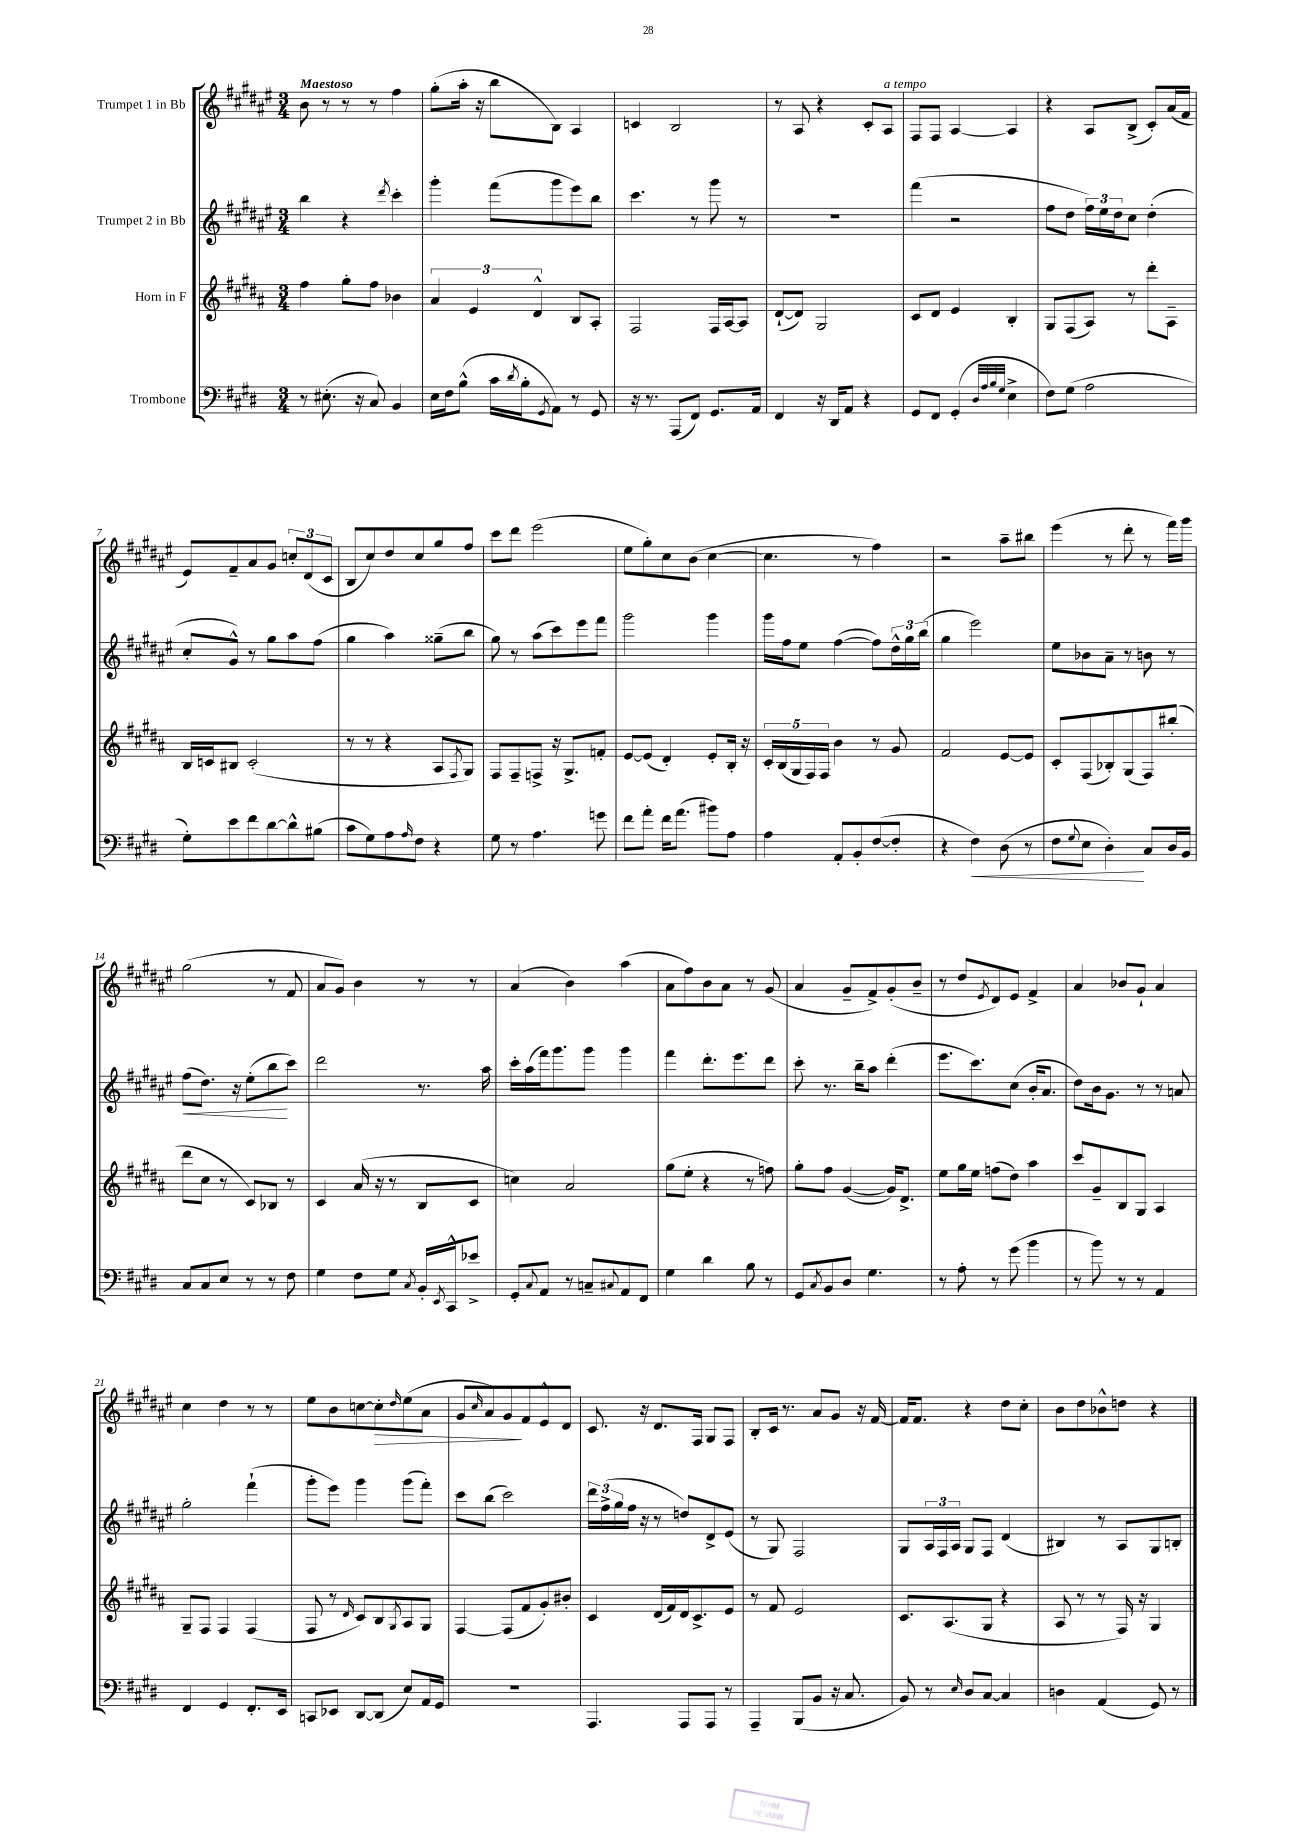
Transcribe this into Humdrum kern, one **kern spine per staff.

**kern	**dynam	**kern	**kern	**dynam	**kern	**dynam
*part4	*part4	*part3	*part2	*part2	*part1	*part1
*staff4	*staff4	*staff3	*staff2	*staff2	*staff1	*staff1
*I"Trombone	*	*I"Horn in F	*I"Trumpet 2 in Bb	*	*I"Trumpet 1 in Bb	*
*clefF4	*	*clefG2	*clefG2	*	*clefG2	*
*k[f#c#g#d#]	*	*k[f#c#g#d#a#]	*k[f#c#g#d#a#e#]	*	*k[f#c#g#d#a#e#]	*
*M3/4	*	*M3/4	*M3/4	*	*M3/4	*
=1	=1	=1	=1	=1	=1	=1
!	!	!	!	!	!LO:TX:a:B:t=Maestoso	!
8r	.	4ff#\	4bb\	.	8b\	.
(8.E#X'\	.	.	.	.	8r	.
.	.	8gg#'\L	4r	.	8r	.
16r	.	.	.	.	.	.
8C#/)	.	8ff#\J	.	.	8r	.
.	.	.	8qddd#/	.	.	.
4BB/	.	4b-X\	4ccc#'\	.	4ff#\	.
=2	=2	=2	=2	=2	=2	=2
16E\LL	.	6a#/	4ggg#'\	.	(8gg#'\L	.
16F#\J	.	.	.	.	.	.
(8B^^\J	.	.	.	.	16aa#'\Jk	.
.	.	6e/	.	.	.	.
.	.	.	.	.	16r	.
16c#\LL	.	.	(8fff#\L	.	8bb\L	.
8qd#/	.	.	.	.	.	.
16B'\J	.	.	.	.	.	.
.	.	6d#^^/	.	.	.	.
8qGG#/	.	.	.	.	.	.
8AA\J)	.	.	8ggg#\	.	8B\J)	.
8r	.	8B/L	8eee#\)	.	4A#/	.
8GG#/	.	8A#'/J	8bb\J	.	.	.
=3	=3	=3	=3	=3	=3	=3
16r	.	2F#/	4.ccc#\	.	4cn/	.
8.r	.	.	.	.	.	.
(8AAA/L	.	.	.	.	2B/	.
8FF#/J)	.	.	8r	.	.	.
8.GG#/L	.	16F#/LL	8ggg#\	.	.	.
.	.	[16A#/J	.	.	.	.
.	.	8A#/J]	8r	.	.	.
16AA/Jk	.	.	.	.	.	.
=4	=4	=4	=4	=4	=4	=4
4FF#/	.	([8d#`/L	2.r	.	8r	.
.	.	8d#/J])	.	.	8A#/	.
16r	.	2G#/	.	.	4r	.
16DD#/KL	.	.	.	.	.	.
8AA/J	.	.	.	.	.	.
4r	.	.	.	.	8c#'/L	.
!	!	!	!	!	!LO:TX:a:i:t=a tempo	!
.	.	.	.	.	8A#/J	.
=5	=5	=5	=5	=5	=5	=5
8GG#/L	.	8c#/L	(4fff#\	.	8F#/L	.
8FF#/J	.	8d#/J	.	.	8F#/J	.
(4GG#'/	.	4e/	2r	.	[4A#/	.
32qqD#/LLL	.	.	.	.	.	.
32qqA/	.	.	.	.	.	.
32qqB/	.	.	.	.	.	.
32qqG#/JJJ	.	.	.	.	.	.
4E^\	.	4B'/	.	.	4A#/]	.
=6	=6	=6	=6	=6	=6	=6
8F#\L)	.	8G#/L	8ff#\L	.	4r	.
(8G#\J	.	(8F#/	8dd#\J	.	.	.
2A\	.	8A#/J)	24ff#\LL)	.	8A#/L	.
.	.	.	24ee#\	.	.	.
.	.	.	24dd#\J	.	.	.
.	.	8r	8cc#\J	.	(8B^/J	.
.	.	8ddd#'\L	(4dd#'\	.	8c#'/L)	.
.	.	8A#~\J	.	.	(16a#/L	.
.	.	.	.	.	16f#/JJ	.
!!LO:LB:g=z
=7	=7	=7	=7	=7	=7	=7
8G#'\L)	.	16B/LL	8cc#'/L	.	8e#/L)	.
.	.	16cn/J	.	.	.	.
8e\	.	8B#X/J	8g#^^/J)	.	8f#~/	.
8f#\	.	(2c'/	8r	.	8a#/	.
[8d#\	.	.	8gg#\L	.	8g#/J	.
8d#^^\]	.	.	8aa#\	.	12ccn'/L	.
.	.	.	.	.	(12d#/	.
(8B#X\J	.	.	(8ff#\J	.	.	.
.	.	.	.	.	12c#/J	.
=8	=8	=8	=8	=8	=8	=8
8c#\L	.	8r	4gg#\	.	8B/L	.
8G#\)	.	8r	.	.	8cc#/)	.
8A\	.	4r	4aa#\)	.	8dd#/	.
16qqA/	.	.	.	.	.	.
8F#\J	.	.	.	.	8cc#/	.
4r	.	8A#/L	(8gg##X~\L	.	8gg#/	.
.	.	8qF#/	.	.	.	.
.	.	8G#/J)	8bb\J	.	8ff#/J	.
=9	=9	=9	=9	=9	=9	=9
8G#\	.	8F#/L	8gg#\)	.	8ccc#\L	.
8r	.	8F#~/	8r	.	8ddd#\J	.
4.A\	.	8Fn^/J	(8aa#\L	.	(2eee#\	.
.	.	16r	8ccc#\)	.	.	.
.	.	8.G#^/L	.	.	.	.
.	.	.	8eee#\	.	.	.
8gn\	.	8fn'/J	8fff#\J	.	.	.
=10	=10	=10	=10	=10	=10	=10
8f#\L	.	[8e/L	2ggg#\	.	8ee#\L	.
8a'\J	.	(8e/J]	.	.	8gg#'\)	.
16f#\KL	.	4d#'/)	.	.	8cc#\	.
(8.a\J	.	.	.	.	.	.
.	.	.	.	.	(8b\J	.
8b#X\L)	.	8e'/L	4ggg#\	.	[4cc#\	.
8A\J	.	16B'/Jk	.	.	.	.
.	.	16r	.	.	.	.
=11	=11	=11	=11	=11	=11	=11
4A\	.	20c#'/LL	16ggg#\LL	.	4.cc#\]	.
.	.	(20B/	.	.	.	.
.	.	.	16ff#\J	.	.	.
.	.	20G#/	.	.	.	.
.	.	.	8ee#\J	.	.	.
.	.	20F#/)	.	.	.	.
.	.	20F#/JJ	.	.	.	.
8AA'/L	.	4b\	([4ff#\	.	.	.
8BB'/	.	.	.	.	8r	.
([8F#/	.	8r	8ff#\L])	.	4ff#\)	.
8F#'/J]	.	8g#/	24dd#^^\L	.	.	.
.	.	.	24gg#\	.	.	.
.	.	.	(24bb\JJ	.	.	.
=12	=12	=12	=12	=12	=12	=12
4r	.	2f#/	4gg#\	.	2r	.
!	!LO:HP:b	!	!	!	!	!
4F#\)	<	.	2eee#\)	.	.	.
(8D#\	.	[8e/L	.	.	8aa#~\L	.
8r	.	8e/J]	.	.	8bb#X\J	.
=13	=13	=13	=13	=13	=13	=13
8F#\L	.	8c#'/L	8ee#\L	.	(4eee#\	.
8qqG#/	.	.	.	.	.	.
8E\J	.	(8F#/	8b-X\	.	.	.
4D#'\)	.	8B-X'/)	8a#~\J	.	8r	.
.	.	(8G#/	8r	.	8ddd#'\	.
8C#/L	[	8F#/)	8bn\	.	8r	.
16D#/L	.	(8bb#X'/J	8r	.	16fff#\LL)	.
16BB/JJ	.	.	.	.	16ggg#\JJ	.
!!LO:LB:g=z
=14	=14	=14	=14	=14	=14	=14
!	!	!	!	!LO:HP:b	!	!
8C#/L	.	8ddd#\L	(8ff#\L	<	(2gg#\	.
8C#/	.	8cc#\J	8.dd#\J)	.	.	.
8E/J	.	8r	.	.	.	.
.	.	.	16r	.	.	.
8r	.	8c#/L)	(8ee#'\L	.	.	.
8r	.	8B-X/J	8bb\	.	8r	.
8F#\	.	8r	8ccc#\J)	[	8f#/	.
=15	=15	=15	=15	=15	=15	=15
4G#\	.	4c#/	2ddd#\	.	8a#/L	.
.	.	.	.	.	8g#/J)	.
8F#\L	.	(16a#/	.	.	4b\	.
.	.	16r	.	.	.	.
8G#\J	.	8r	.	.	.	.
8qC#/	.	.	.	.	.	.
16BB'/LL	.	8B/L	8.r	.	8r	.
8qEE/	.	.	.	.	.	.
16CC#^^/J	.	.	.	.	.	.
8e-X^/J	.	8c#/J	.	.	8r	.
.	.	.	16aa#\	.	.	.
=16	=16	=16	=16	=16	=16	=16
8GG#'/L	.	4ccn\)	16ccc#'\LL	.	(4a#/	.
.	.	.	(16aa#\	.	.	.
8qqC#/	.	.	.	.	.	.
8AA/J	.	.	16fff#\J)	.	.	.
.	.	.	8.ggg#\	.	.	.
8r	.	2a#/	.	.	4b\)	.
8Cn~/L	.	.	8ggg#\J	.	.	.
8qqC#X/	.	.	.	.	.	.
8AA/	.	.	4ggg#\	.	(4aa#\	.
8FF#/J	.	.	.	.	.	.
=17	=17	=17	=17	=17	=17	=17
4G#\	.	(8gg#\L	4fff#\	.	8a#\L	.
.	.	8ee'\J	.	.	8ff#\)	.
4d#\	.	4r	8.ddd#'\L	.	8b\	.
.	.	.	.	.	8a#\J	.
.	.	.	8.eee#\	.	.	.
8B\	.	8r	.	.	8r	.
8r	.	8ffn\)	8ddd#\J	.	(8g#/	.
=18	=18	=18	=18	=18	=18	=18
8GG#/L	.	8gg#'\L	8ccc#'\	.	4a#/	.
8qC#/	.	.	.	.	.	.
8BB/	.	8ff#\J	8.r	.	.	.
8D#/J	.	([4g#/	.	.	8g#~/L	.
.	.	.	16bb~\KL	.	.	.
4.G#\	.	.	8aa#\J	.	8f#^/)	.
.	.	16g#/KL])	(4ddd#'\	.	(8g#'/	.
.	.	8.d#^/J	.	.	.	.
.	.	.	.	.	8b~/J	.
=19	=19	=19	=19	=19	=19	=19
8r	.	8ee\L	8.eee#\L	.	8r	.
8A'\	.	16gg#\L	.	.	8dd#/L	.
.	.	16ee\JJ	8.ccc#\)	.	.	.
.	.	.	.	.	8qe#/	.
8r	.	(8ffn\L	.	.	8d#/)	.
(8g#\	.	8dd#\J)	(8cc#\J	.	8e#/J	.
4b\	.	4aa#\	16b'/KL	.	4f#^/	.
.	.	.	8.a#/J	.	.	.
=20	=20	=20	=20	=20	=20	=20
8r	.	8ccc#/L	8dd#\L)	.	4a#/	.
8b\)	.	8g#~/	16b\k	.	.	.
.	.	.	8.g#\J	.	.	.
8r	.	8B/	.	.	8b-X/L	.
8r	.	8G#/J	8r	.	8g#`/J	.
4AA/	.	4A#/	8r	.	4a#/	.
.	.	.	8an/	.	.	.
!!LO:LB:g=z
=21	=21	=21	=21	=21	=21	=21
4FF#/	.	8G#~/L	2gg#'\	.	4cc#\	.
.	.	8F#/J	.	.	.	.
4GG#/	.	4F#/	.	.	4dd#\	.
8.FF#'/L	.	(4F#/	(4fff#`\	.	8r	.
.	.	.	.	.	8r	.
16EE/Jk	.	.	.	.	.	.
=22	=22	=22	=22	=22	=22	=22
8CCn/L	.	8F#/	8ggg#'\L	.	8ee#\L	.
8EE-X/J	.	8r	8eee#\J)	.	8b\	.
.	.	16qqd#/	.	.	.	.
[8DD#/L	.	8c#/L)	4ggg#\	.	[8ccn\	.
!	!	!	!	!	!	!LO:HP:b
(8DD#/J]	.	8B/	.	.	8cc'\]	>
.	.	8qG#/	.	.	16qqdd#/	.
8E/L)	.	8A#/	(8ggg#\L	.	(8ee#\	.
16AA/L	.	8G#/J	8fff#'\J)	.	8a#\J	.
16GG#/JJ	.	.	.	.	.	.
=23	=23	=23	=23	=23	=23	=23
2.r	.	[4F#/	8ccc#\L	.	8g#/L	.
.	.	.	.	.	16qqcc#/	.
.	.	.	(8bb\J	.	8a#/)	.
.	.	(8F#/L]	2ccc#\)	.	8g#/	.
.	.	8f#/	.	.	8f#/	]
.	.	8g#'/)	.	.	8e#^^/	.
.	.	8b#X'/J	.	.	8d#/J	.
=24	=24	=24	=24	=24	=24	=24
4.AAA/	.	4c#/	24ddd#\LL	.	8.c#/	.
.	.	.	(24ff#^\	.	.	.
.	.	.	24gg#\	.	.	.
.	.	.	16ff#\JJ	.	.	.
.	.	.	16r	.	16r	.
.	.	(16d#/LL	8r	.	8.d#/L	.
.	.	16f#/)	.	.	.	.
8AAA/L	.	16d#/J	8ddn/L)	.	.	.
.	.	8.c#^/	.	.	16F#/Jk	.
8AAA/J	.	.	8d#^/	.	8G#/L	.
8r	.	8e/J	(8e#/J	.	8F#/J	.
=25	=25	=25	=25	=25	=25	=25
4AAA~/	.	8r	8r	.	8B'/L	.
.	.	8f#/	8G#/)	.	16c#/Jk	.
.	.	.	.	.	8.r	.
(8BBB/L	.	2e/	2F#/	.	.	.
8BB/J	.	.	.	.	8a#/L	.
16r	.	.	.	.	8g#/J	.
8.C#/	.	.	.	.	.	.
.	.	.	.	.	16r	.
.	.	.	.	.	[16f#/	.
=26	=26	=26	=26	=26	=26	=26
8BB/)	.	8.c#/L	8G#/L	.	16f#/KL]	.
.	.	.	.	.	8.f#/J	.
8r	.	.	24A#/L	.	.	.
.	.	.	24F#/	.	.	.
.	.	(8.A#/	.	.	.	.
.	.	.	24A#/JJ	.	.	.
16qqE/	.	.	.	.	.	.
8D#/L	.	.	8G#/L	.	4r	.
[8C#/J	.	8G#/J	8F#/J	.	.	.
4C#/]	.	4r	(4d#/	.	8dd#\L	.
.	.	.	.	.	8cc#'\J	.
=27	=27	=27	=27	=27	=27	=27
4Dn\	.	8A#/	4B#X/)	.	8b\L	.
.	.	8r	.	.	8dd#\	.
(4AA/	.	8r	8r	.	8b-X^^\	.
.	.	16F#/)	8A#/L	.	8ddn\J	.
.	.	16r	.	.	.	.
8GG#/)	.	4G#/	8G#/	.	4r	.
8r	.	.	8Bn'/J	.	.	.
==	==	==	==	==	==	==
*-	*-	*-	*-	*-	*-	*-
